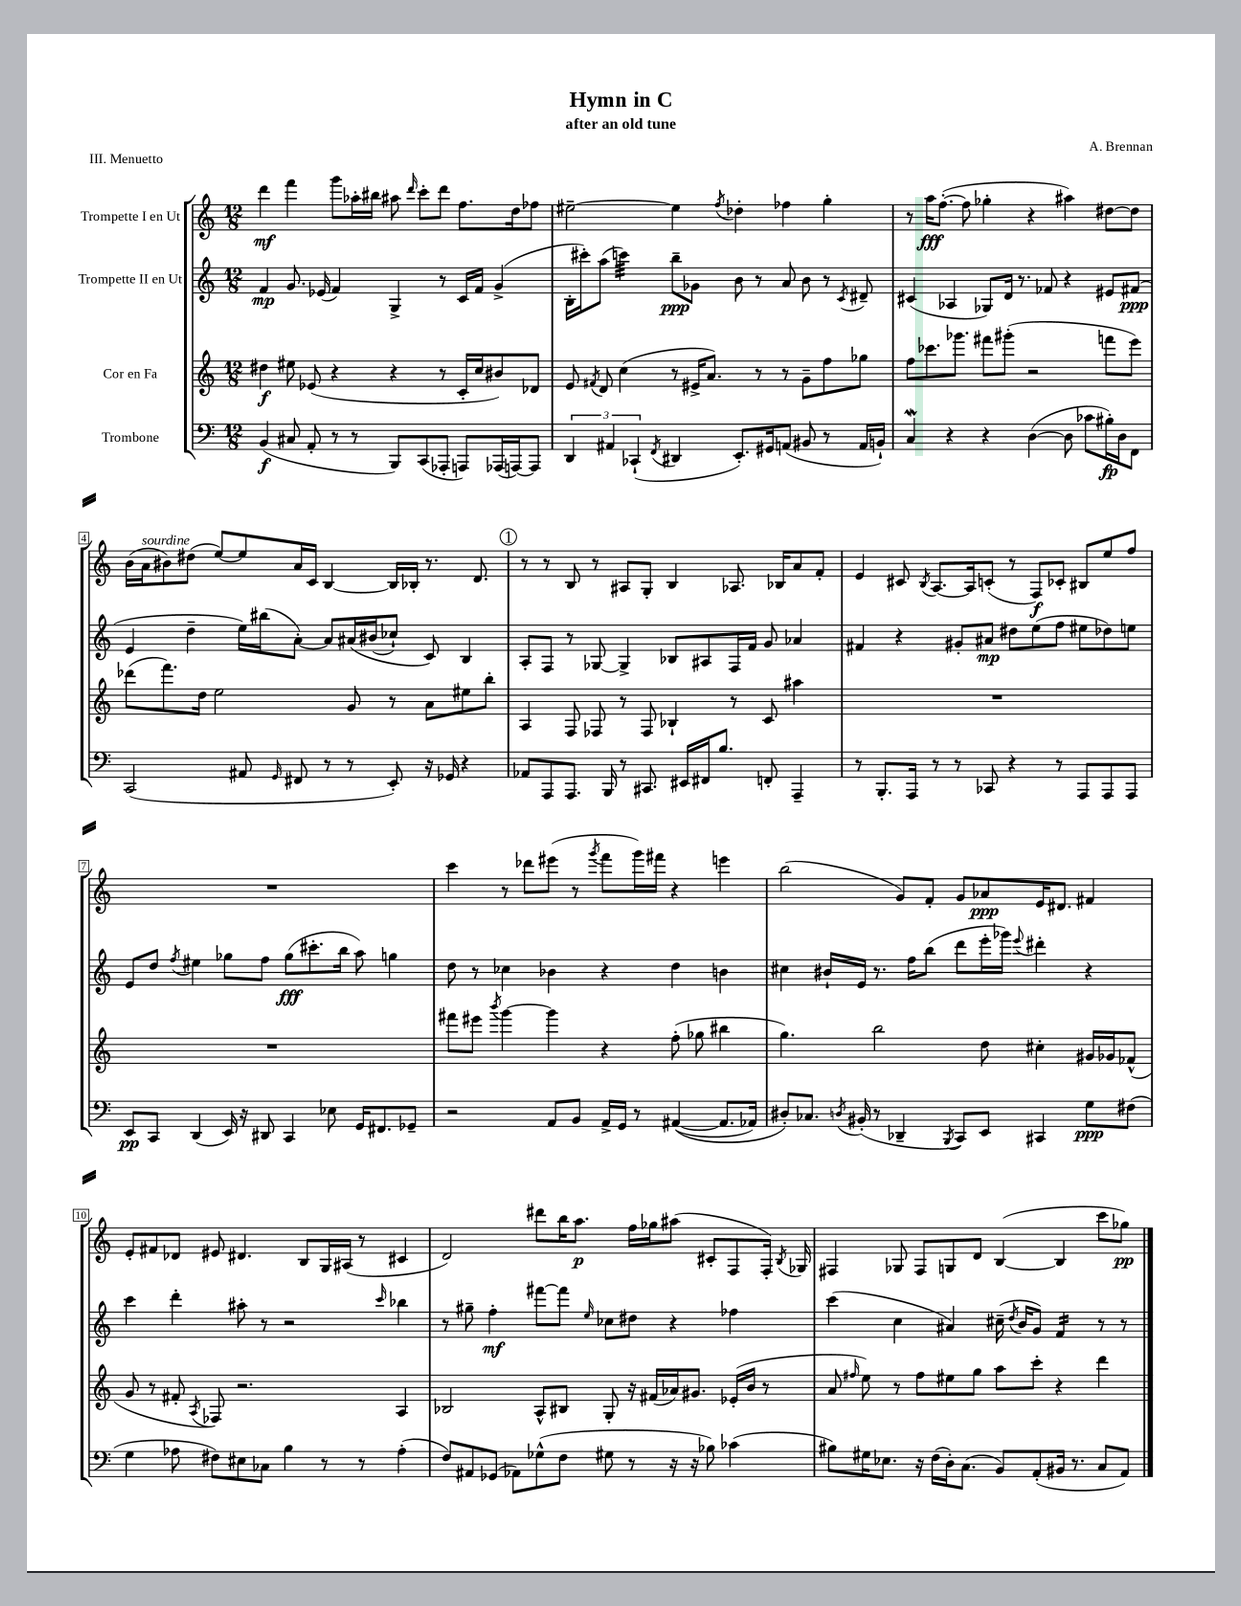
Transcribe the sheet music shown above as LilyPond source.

\header { title = "Hymn in C" composer = "A. Brennan" subtitle = "after an old tune" piece = "III. Menuetto" }
<<
\new StaffGroup <<
\new Staff = "s0" \with { instrumentName = "Trompette I en Ut" } {
    \clef treble \key c \major \numericTimeSignature \time 12/8
    \autoBeamOff d'''4\mf f'''4 g'''8[ aes''16-. bis''16] ais''8 \grace { d'''16 } c'''8[-. d'''8] f''8.[ d''16 fes''8] |
    eis''2~-- eis''4 \acciaccatura { f''8 } des''4-. fes''4 g''4-. |
    r8 a''16[\fff f''8.]~-.( f''8 ges''4-. r4 ais''4) dis''8[~ dis''8] |
    b'16[( a'16^\markup { \italic "sourdine" } bis'8) dis''8]( e''8[~) e''8 a'16 c'16] b4~ b16[ bes16]-. r8. d'8. |
    \mark \markup { \circle "1" } r8 r8 b8 r8 ais8[ g8]-. b4 aes8. bes16[ a'8 f'8]-. |
    e'4 cis'8 \acciaccatura { b8 } a8.[~ a16 c'8]-.( r8 f8[\f) ces'8]-. bis8[ e''8 f''8] |
    R1. |
    c'''4 r8 des'''8[ eis'''8]( r8 \acciaccatura { g'''8 } f'''8[ g'''16) fis'''16] r4 e'''4 |
    b''2( g'8[) f'8]-. g'8[ aes'8\ppp e'16 dis'8.] fis'4 |
    e'8[-. fis'8 des'8] eis'8 dis'4. b8[ g16 ais16]( r8 cis'4 |
    d'2) dis'''8[ b''16 a''8.]\p f''16[ ges''16 ais''8]( cis'8[-. f8 f16]-.) \acciaccatura { b8 } ges16 |
    fis4 ges8 fis8[ g8 d'8] b4~( b4 c'''8[ ges''8]\pp) \bar "|." |
}
\new Staff = "s1" \with { instrumentName = "Trompette II en Ut" } {
    \clef treble \key c \major \numericTimeSignature \time 12/8
    \autoBeamOff f'4\mp g'8. ees'16( f'4) g4-> r8 c'16[ f'16] g'4->( |
    b16[-. cis'''16-.) a''8]( c'''4:32) b''8[--\ppp ges'8] b'8 r8 a'8 b'8 r8 \acciaccatura { c'8 } dis'8-- |
    cis'4( aes4 ges8[) d'16] r8. fes'8 r4 eis'8[ fis'8]\ppp( |
    e'4 d''4-- e''16[) bis''16( a'8]~-.) a'8[ ais'16\( bis'16( ces''8]-!) c'8\) b4 |
    \mark \markup { \circle "1" } a8[-. f8] r8 ges8~ ges4-> bes8[ ais8 f16 f'16] g'8 aes'4 |
    fis'4 r4 gis'8[-. ais'8]\mp dis''8[ e''8( f''8] eis''8[ des''8) e''8] |
    e'8[ d''8] \acciaccatura { f''8 } eis''4 ges''8[ f''8] ges''8[\fff( cis'''8.-. b''16] a''8) g''4 |
    d''8 r8 ces''4 bes'4 r4 d''4 b'4 |
    cis''4 bis'16[-! e'16] r8. f''16[ b''8]( d'''8[ e'''16-. ges'''16]) \appoggiatura { e'''8 } dis'''4-. r4 |
    c'''4 d'''4-. ais''8-. r8 r2 \grace { c'''16 } bes''4 |
    r8 gis''8-- f''4-.\mf fis'''8[~ fis'''8] \grace { e''16 } ces''8[ dis''8] r4 fes''4 |
    c'''4( c''4 ais'4) cis''16--( \acciaccatura { d''8 } b'16[ g'8]) f'4:16 r8 r8 \bar "|." |
}
\new Staff = "s2" \with { instrumentName = "Cor en Fa" } {
    \clef treble \key c \major \numericTimeSignature \time 12/8
    \autoBeamOff dis''4\f eis''8 ees'8( r4 r4 r8 c'16[-. c''16 bis'8) des'8] |
    e'8 \acciaccatura { fis'8 } d'8 c''4( r8 eis'16[-> a'8.]) r8 r8 g'8[-- f''8 ges''8] |
    f''8[ ces'''8. ges'''8.] fis'''8[ gis'''8]-.( r2 f'''8[ e'''8]) |
    des'''8[( f'''8.) d''16] e''2 g'8 r8 a'8[ eis''8 b''8]-. |
    \mark \markup { \circle "1" } a4 f8 fes8 r8 fes8 bes4-! r8 c'8 ais''4 |
    R1. |
    R1. |
    fis'''8[ eis'''8] \acciaccatura { b'''8 } g'''4~ g'''4 r4 f''8-.( ges''8 bis''4 |
    g''4.) b''2 d''8 cis''4-. gis'16[ ges'16 fes'8]-^( |
    g'8 r8 fis'8-. \acciaccatura { a8 } fes8) r2. a4 |
    bes2 a8[-^ bis8] g8-. r16 fis'16[( aes'16) gis'8.] ees'16[-.( b'16] r8 |
    a'8 \grace { fis''16 } e''8) r8 fis''8[ eis''8 g''8] a''8[ c'''8]-. r4 d'''4 \bar "|." |
}
\new Staff = "s3" \with { instrumentName = "Trombone" } {
    \clef bass \key c \major \numericTimeSignature \time 12/8
    \autoBeamOff b,4\f( cis8 a,8-. r8 r8 b,,8[) c,8( aes,,8]-. a,,8[) aes,,16( a,,16~) a,,8] |
    \tuplet 3/2 { d,4 ais,4 ces,4-!( } \acciaccatura { f,8 } dis,4 e,8.[-.) gis,16 a,8]( bis,8 r8 a,16[ b,16]-!) |
    c4\mordent r4 r4 d4~( d8 ces'8[ bis16-.\fp) d16 f,8] |
    c,2( ais,8 \grace { g,16 } fis,8 r8 r8 e,8-.) r16 ges,16 r4 |
    \mark \markup { \circle "1" } aes,8[ a,,8 a,,8.] b,,16 r8 cis,8. eis,16[ fis,16 b8.] f,8-. a,,4-- |
    r8 b,,8.[-. a,,16] r8 r8 ces,8 r4 r8 a,,8[ a,,8 a,,8] |
    e,8[\pp c,8] d,4( e,16) r16 dis,8 c,4 ees8 g,16[ fis,8. ges,8]-- |
    r2 a,8[ b,8] a,16[-> g,16] r8 ais,4~(\( ais,8.[ aes,16]) |
    dis8[-.\) ces8.] \acciaccatura { d8 } bis,16-.( r8 des,4-- \acciaccatura { b,,8 } c,8[) e,8] cis,4 g8[\ppp fis8]( |
    g4 aes8 fis8[) eis8 ces8] b4 r8 r8 aes4-.( |
    f8[) ais,8 ges,8]( aes,8[) ges8-^( f8] gis8 r8 r16 r16 bes8) ces'4( |
    bis8[) gis16 ees8.] r16 f16[( d16-.) c8.]( b,8[) a,8-.( bis,16] r8. c8[ a,8]) \bar "|." |
}
>>
>>
\layout { \context { \Score \override BarNumber.stencil = #(make-stencil-boxer 0.1 0.3 ly:text-interface::print) } }
